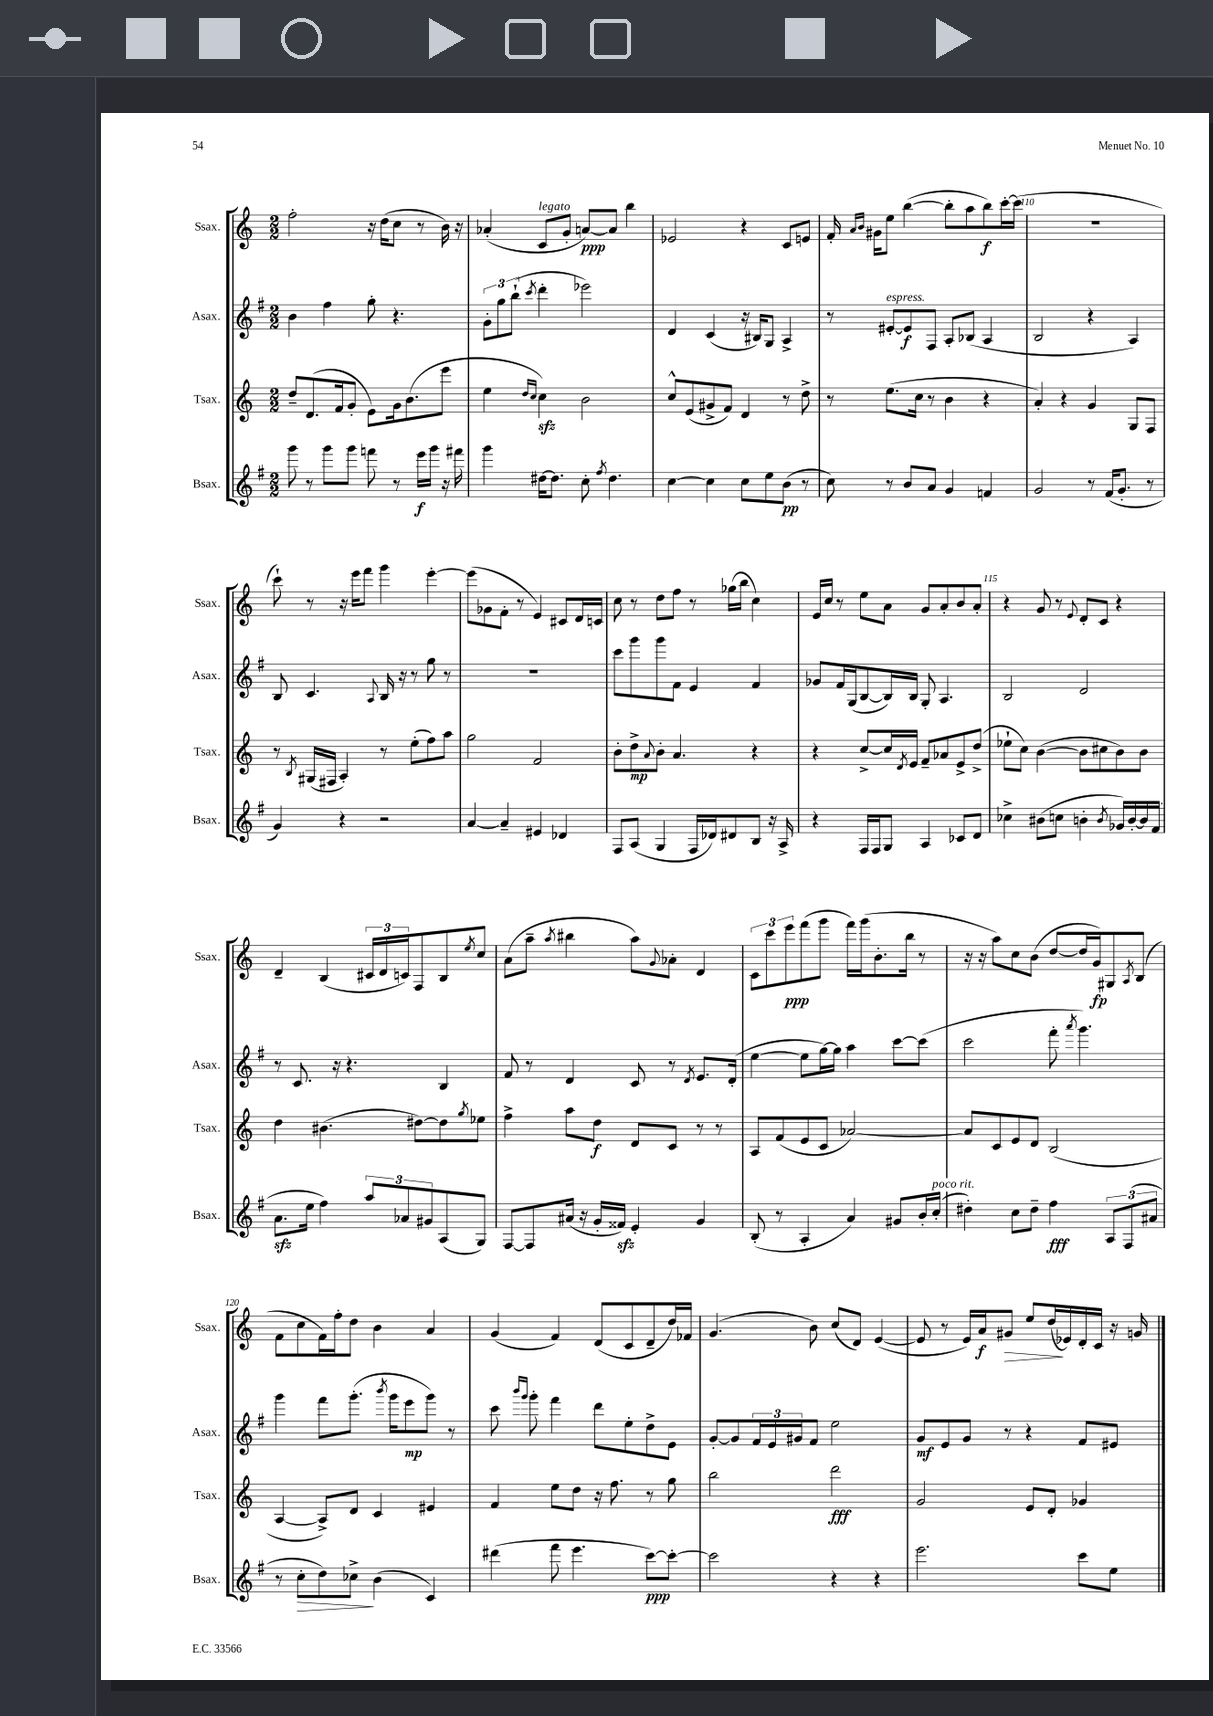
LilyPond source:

<<
\new StaffGroup <<
\new Staff = "s0" \with { instrumentName = "Ssax." shortInstrumentName = "Ssax." } {
    \clef treble \key c \major \numericTimeSignature \time 2/2
    f''2-. r16 d''16( c''8 r8 b'16) r16 |
    aes'4-.( c'8^\markup { \italic "legato" } g'8-. a'8~\ppp) a'8 b''4 |
    ees'2 r4 c'8 e'8 |
    f'16-. \grace { a'16 b'16 } gis'16 e''8 b''4~( b''8-. a''8 b''8\f) c'''16~-. c'''16( |
    R1 |
    c'''8-!) r8 r16 e'''16 f'''8 g'''4 e'''4~-. |
    e'''8( ges'8 f'8-. r8 e'4) cis'8 d'16 c'16 |
    c''8 r8 d''8 f''8 r8 ges''16( b''16 c''4) |
    e'16 c''16 r8 e''8 a'8 g'8 a'8-. b'8 a'8-. |
    r4 g'8 r8 \appoggiatura { e'8 } d'8-. c'8 r4 |
    d'4-- b4( \tuplet 3/2 { cis'16 d'16 c'16) } f8 b8 \acciaccatura { e''8 } c''8 |
    a'8( a''8-- \acciaccatura { a''8 } bis''4 a''8) \appoggiatura { g'8 } aes'8-. d'4 |
    \tuplet 3/2 { c'8 c'''8 e'''8\ppp } f'''8( g'''8 f'''16) g'''16( b'8.-. b''16 r8 |
    r16 r16 a''8) c''8 b'8( d''8~ d''16 g'16\fp) gis8 \acciaccatura { a8 } b8( |
    f'8 c''8 f'16) f''16-. d''8 b'4 a'4 |
    g'4( f'4) d'8( c'8 d'8-- d''16) fes'16 |
    g'4.( b'8) c''8( d'8) e'4~( |
    e'8 r8 e'16) a'16\f gis'8\> e''8 d''16\!( ees'16) d'16-. c'16 r16 g'16 \bar "|." |
}
\new Staff = "s1" \with { instrumentName = "Asax." shortInstrumentName = "Asax." } {
    \clef treble \key g \major \numericTimeSignature \time 2/2
    b'4 fis''4 g''8-. r4. |
    \tuplet 3/2 { g'8-. g''8 b''8-!( } \acciaccatura { c'''8 } d'''4-. ees'''2) |
    d'4 c'4( r16 bis16) g8 a4-> |
    r8 eis'8~-.^\markup { \italic "espress." } eis'8\f fis8 a8-. bes8( a4 |
    b2 r4 a4) |
    b8 c'4. \appoggiatura { a8 } b16 r16 r8 g''8 r8 |
    R1 |
    c'''8 g'''8 g'''8 fis'8 e'4 fis'4 |
    ges'8 fis'16 g16( b8~ b16) b16 g8-. a4. |
    b2 d'2 |
    r8 c'8. r16 r4. b4 |
    fis'8 r8 d'4 c'8 r8 \acciaccatura { d'8 } e'8. d'16-.( |
    e''4~ e''8 g''16~) g''16 a''4 c'''8~ c'''8( |
    c'''2 fis'''8-. \acciaccatura { a'''8 } g'''4.) |
    g'''4 fis'''8 g'''8.-.( \acciaccatura { b'''8 } g'''16 e'''8\mp g'''8) r8 |
    c'''8 \grace { b'''16 g'''16 } g'''8-. fis'''4 d'''8 e''8-. d''8-> e'8 |
    g'8~-. g'8 \tuplet 3/2 { fis'16 e'16 gis'16 } fis'8 e''2 |
    g'8\mf e'8 g'8 r8 r4 fis'8 eis'8 \bar "|." |
}
\new Staff = "s2" \with { instrumentName = "Tsax." shortInstrumentName = "Tsax." } {
    \clef treble \key c \major \numericTimeSignature \time 2/2
    d''8-- d'8.( f'16 g'8-. e'8) g'16 b'8.( e'''8 |
    e''4 \grace { d''16 c''16 } c''4\sfz) b'2 |
    c''8-^ e'8( gis'8-> f'8) d'4 r8 d''8-> |
    r8 e''8.( c''16 r8 b'4 r4 |
    a'4-.) r4 g'4 g8 f8 |
    r8 \acciaccatura { b8 } gis16( fis16 a4-.) r8 e''8-.( f''8) a''8 |
    g''2 f'2 |
    b'8-. d''8->\mp \appoggiatura { a'8 } b'8-. a'4. r4 |
    r4 c''8~-> c''16 \acciaccatura { d'8 } e'16 f'8-- aes'8 e'8-> d''8->( |
    ees''8-! c''8) b'4~( b'8 cis''8 b'8) b'8 |
    d''4 bis'4.( dis''8~) dis''8 \acciaccatura { g''8 } ees''8 |
    f''4-> a''8 d''8\f d'8 c'8 r8 r8 |
    a8 f'8( e'8 c'8 aes'2~) |
    aes'8 c'8 e'8 d'8 b2( |
    a4~ a8->) d'8 c'4 eis'4 |
    f'4 e''8 d''8 r16 f''8. r8 g''8 |
    b''2 d'''2\fff |
    g'2 e'8 d'8-. ges'4 \bar "|." |
}
\new Staff = "s3" \with { instrumentName = "Bsax." shortInstrumentName = "Bsax." } {
    \clef treble \key g \major \numericTimeSignature \time 2/2
    g'''8 r8 g'''8 g'''8 f'''8 r8 e'''16\f g'''16 r16 fis'''16 |
    g'''4 dis''16~ dis''8. c''8-. \acciaccatura { fis''8 } dis''4. |
    c''4~ c''4 c''8 e''8 b'8\pp( r8 |
    c''8) r8 b'8 a'8 g'4 f'4 |
    g'2 r8 fis'16( g'8.-. r8 |
    g'4) r4 r2 |
    a'4~ a'4-- eis'4 des'4 |
    fis8 a8( g4 fis16 des'16) dis'8 b8 r16 a16-> |
    r4 fis16 fis16 g8 a4 ces'8 d'8 |
    ces''4-> bis'8( c''8 b'4-. \acciaccatura { b'8 } ges'16) b'16~-. b'16 fis'16( |
    a'8.\sfz e''16 fis''4) \tuplet 3/2 { a''8 aes'8 gis'8 } a8( g8) |
    fis8~ fis8 ais'16( r16 g'16-. fisis'16\sfz) e'4-. g'4 |
    b8-.( r8 a4-. a'4) gis'8 b'16-. c''16-.^\markup { \italic "poco rit." }( |
    dis''4-.) c''8 dis''8-- fis''4\fff \tuplet 3/2 { a8 fis8( ais'8 } |
    r8 c''8-.\> d''8) ces''8->\! b'4( c'4) |
    dis'''4( fis'''8 e'''4. c'''8~\ppp) c'''8~-. |
    c'''2 r4 r4 |
    e'''2. c'''8 e''8 \bar "|." |
}
>>
>>
\layout { \context { \Score currentBarNumber = #106 \override BarNumber.break-visibility = ##(#f #t #t) barNumberVisibility = #(every-nth-bar-number-visible 5) } }
